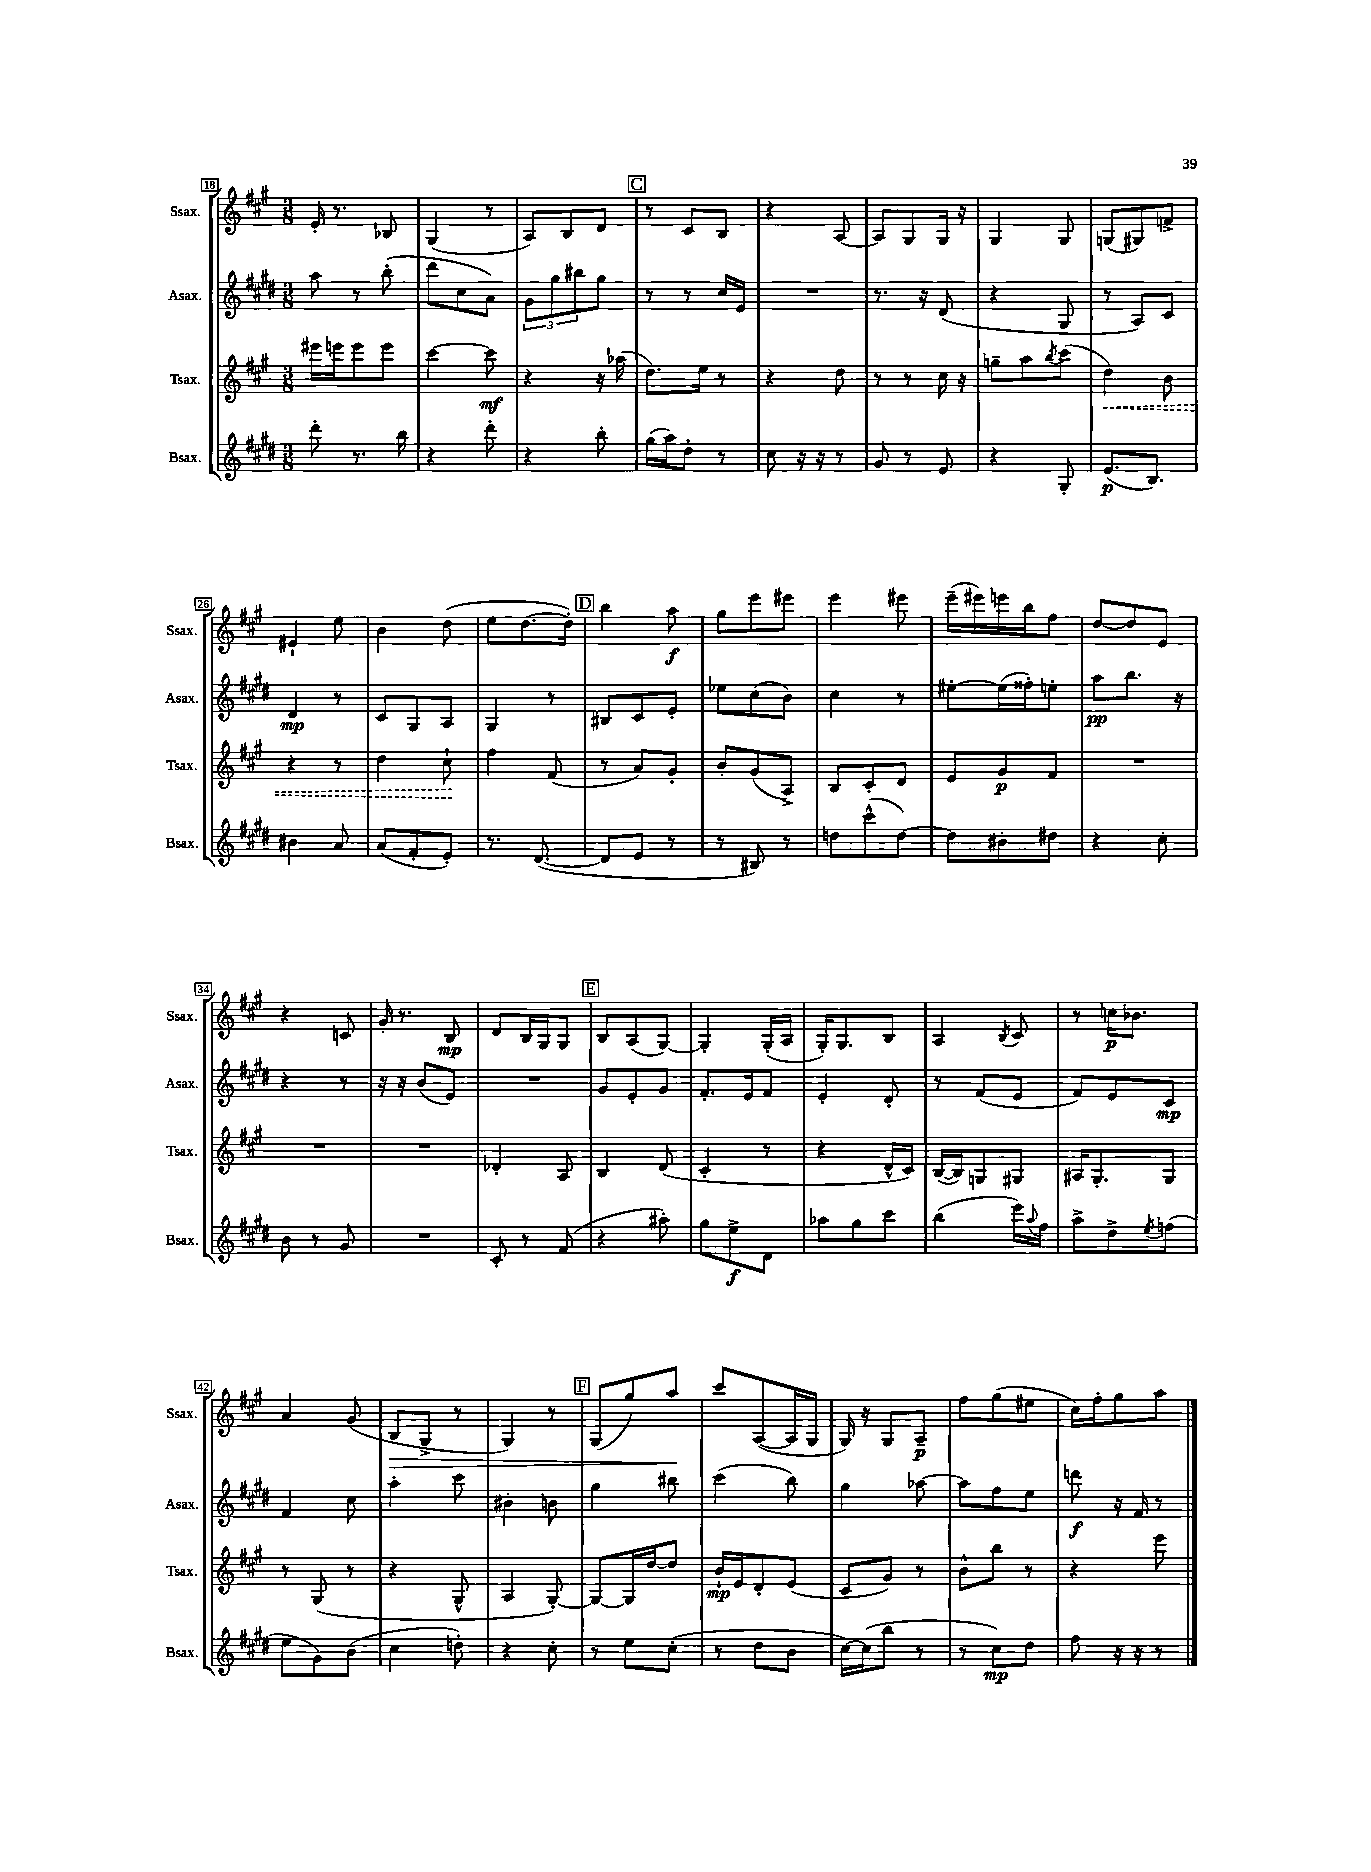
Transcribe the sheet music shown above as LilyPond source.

<<
\new StaffGroup <<
\new Staff = "s0" \with { instrumentName = "Ssax." shortInstrumentName = "Ssax." } {
    \clef treble \key a \major \numericTimeSignature \time 3/8
    e'16-. r8. bes8 |
    gis4( r8 |
    a8) b8 d'8 |
    \mark \markup { \box "C" } r8 cis'8 b8 |
    r4 a8~ |
    a8 gis8 gis16 r16 |
    gis4 gis8 |
    g8( gis8) f'8-> |
    eis'4-! e''8 |
    b'4 d''8( |
    e''8 d''8.~ d''16-.) |
    \mark \markup { \box "D" } b''4 a''8\f |
    gis''8 e'''8 eis'''8 |
    e'''4 eis'''8 |
    e'''16--( eis'''16) e'''16 b''16 fis''8 |
    d''8~ d''8 e'8 |
    r4 c'8 |
    gis'16-. r8. b8\mp |
    d'8 b16 gis16 gis8 |
    \mark \markup { \box "E" } b8 a8( gis8~) |
    gis4-. gis16-.( a16 |
    gis16-.) gis8. b8 |
    a4 \acciaccatura { b8 } cis'8 |
    r8 c''16\p bes'8. |
    a'4 gis'8( |
    b8\> gis8-> r8 |
    gis4) r8 |
    \mark \markup { \box "F" } gis8( gis''8) a''8\! |
    cis'''8 a8~( a16 gis16 |
    gis16) r16 gis8 a8--\p |
    fis''8 gis''8( eis''8 |
    cis''16) fis''16-. gis''8 a''8 \bar "|." |
}
\new Staff = "s1" \with { instrumentName = "Asax." shortInstrumentName = "Asax." } {
    \clef treble \key e \major \numericTimeSignature \time 3/8
    a''8 r8 b''8-.( |
    dis'''8 cis''8 a'8) |
    \tuplet 3/2 { gis'8 gis''8 bis''8 } gis''8 |
    \mark \markup { \box "C" } r8 r8 cis''16 e'16 |
    R4. |
    r8. r16 dis'8( |
    r4 gis8 |
    r8 a8) cis'8 |
    dis'4\mp r8 |
    cis'8 gis8 a8 |
    gis4 r8 |
    \mark \markup { \box "D" } bis8 cis'8 e'8-. |
    ees''8 cis''8( b'8) |
    cis''4 r8 |
    eis''8~-. eis''16( fisis''16-.) e''8-. |
    a''8\pp b''8. r16 |
    r4 r8 |
    r16 r16 b'8( e'8) |
    R4. |
    \mark \markup { \box "E" } gis'8 e'8-. gis'8 |
    fis'8.-. e'16 fis'8 |
    e'4-. dis'8-. |
    r8 fis'8( e'8 |
    fis'8) e'8 cis'8\mp |
    fis'4 cis''8 |
    a''4-. cis'''8 |
    bis'4-. b'8 |
    \mark \markup { \box "F" } gis''4 bis''8 |
    cis'''4( b''8) |
    gis''4 aes''8~ |
    aes''8 fis''8 e''8 |
    d'''8\f r16 fis'16 r8 \bar "|." |
}
\new Staff = "s2" \with { instrumentName = "Tsax." shortInstrumentName = "Tsax." } {
    \clef treble \key a \major \numericTimeSignature \time 3/8
    eis'''16 e'''16 e'''8 e'''8 |
    cis'''4~ cis'''8\mf |
    r4 r16 aes''16( |
    \mark \markup { \box "C" } d''8.) e''16 r8 |
    r4 d''8 |
    r8 r8 cis''16 r16 |
    g''8-- a''8 \acciaccatura { b''8 } cis'''8( |
    \once \override Hairpin.style = #'dashed-line d''4\<) b'8 |
    r4 r8 |
    d''4 cis''8-!\! |
    fis''4 fis'8( |
    \mark \markup { \box "D" } r8 a'8) gis'8-. |
    b'8-. gis'8( a8->) |
    b8 cis'8-. d'8 |
    e'8 gis'8\p fis'8 |
    R4. |
    R4. |
    R4. |
    des'4-. a8 |
    \mark \markup { \box "E" } b4 d'8( |
    cis'4-. r8 |
    r4 d'16-^ cis'16) |
    b16~( b16) g8 gis8 |
    ais16 gis8.-. gis8 |
    r8 gis8( r8 |
    r4 gis8-^ |
    a4 gis8~-.) |
    \mark \markup { \box "F" } gis8~ gis16 d''16~ d''8 |
    b'16-!\mp e'16 d'8-. e'8( |
    cis'8 gis'8) r8 |
    b'8-^ b''8 r8 |
    r4 e'''8 \bar "|." |
}
\new Staff = "s3" \with { instrumentName = "Bsax." shortInstrumentName = "Bsax." } {
    \clef treble \key e \major \numericTimeSignature \time 3/8
    dis'''8-. r8. b''16 |
    r4 dis'''8-. |
    r4 b''8-. |
    \mark \markup { \box "C" } gis''16( a''16) dis''8-. r8 |
    cis''8 r16 r16 r8 |
    gis'8 r8 e'8 |
    r4 gis8-. |
    e'8.\p( b8.) |
    bis'4 a'8 |
    a'8( fis'8-. e'8-.) |
    r8. dis'8.~( |
    \mark \markup { \box "D" } dis'8 e'8 r8 |
    r8 bis8) r8 |
    d''8 cis'''8-^( d''8~) |
    d''8 bis'8-. dis''8 |
    r4 cis''8-. |
    b'8 r8 gis'8 |
    R4. |
    cis'8-. r8 fis'8( |
    \mark \markup { \box "E" } r4 ais''8-.) |
    gis''8 e''8->\f dis'8 |
    aes''8 gis''8 cis'''8 |
    b''4( e'''16) \appoggiatura { a''8 } fis''16 |
    a''8-> dis''8-> \acciaccatura { e''8 } f''8( |
    e''8 gis'8) b'8( |
    cis''4 d''8-.) |
    r4 cis''8-. |
    \mark \markup { \box "F" } r8 e''8 cis''8-.( |
    r8 dis''8 b'8 |
    cis''16~) cis''16( b''8 r8 |
    r8 cis''8\mp) dis''8 |
    fis''8 r16 r16 r8 \bar "|." |
}
>>
>>
\layout { \context { \Score currentBarNumber = #18 \override BarNumber.stencil = #(make-stencil-boxer 0.1 0.3 ly:text-interface::print) } }
